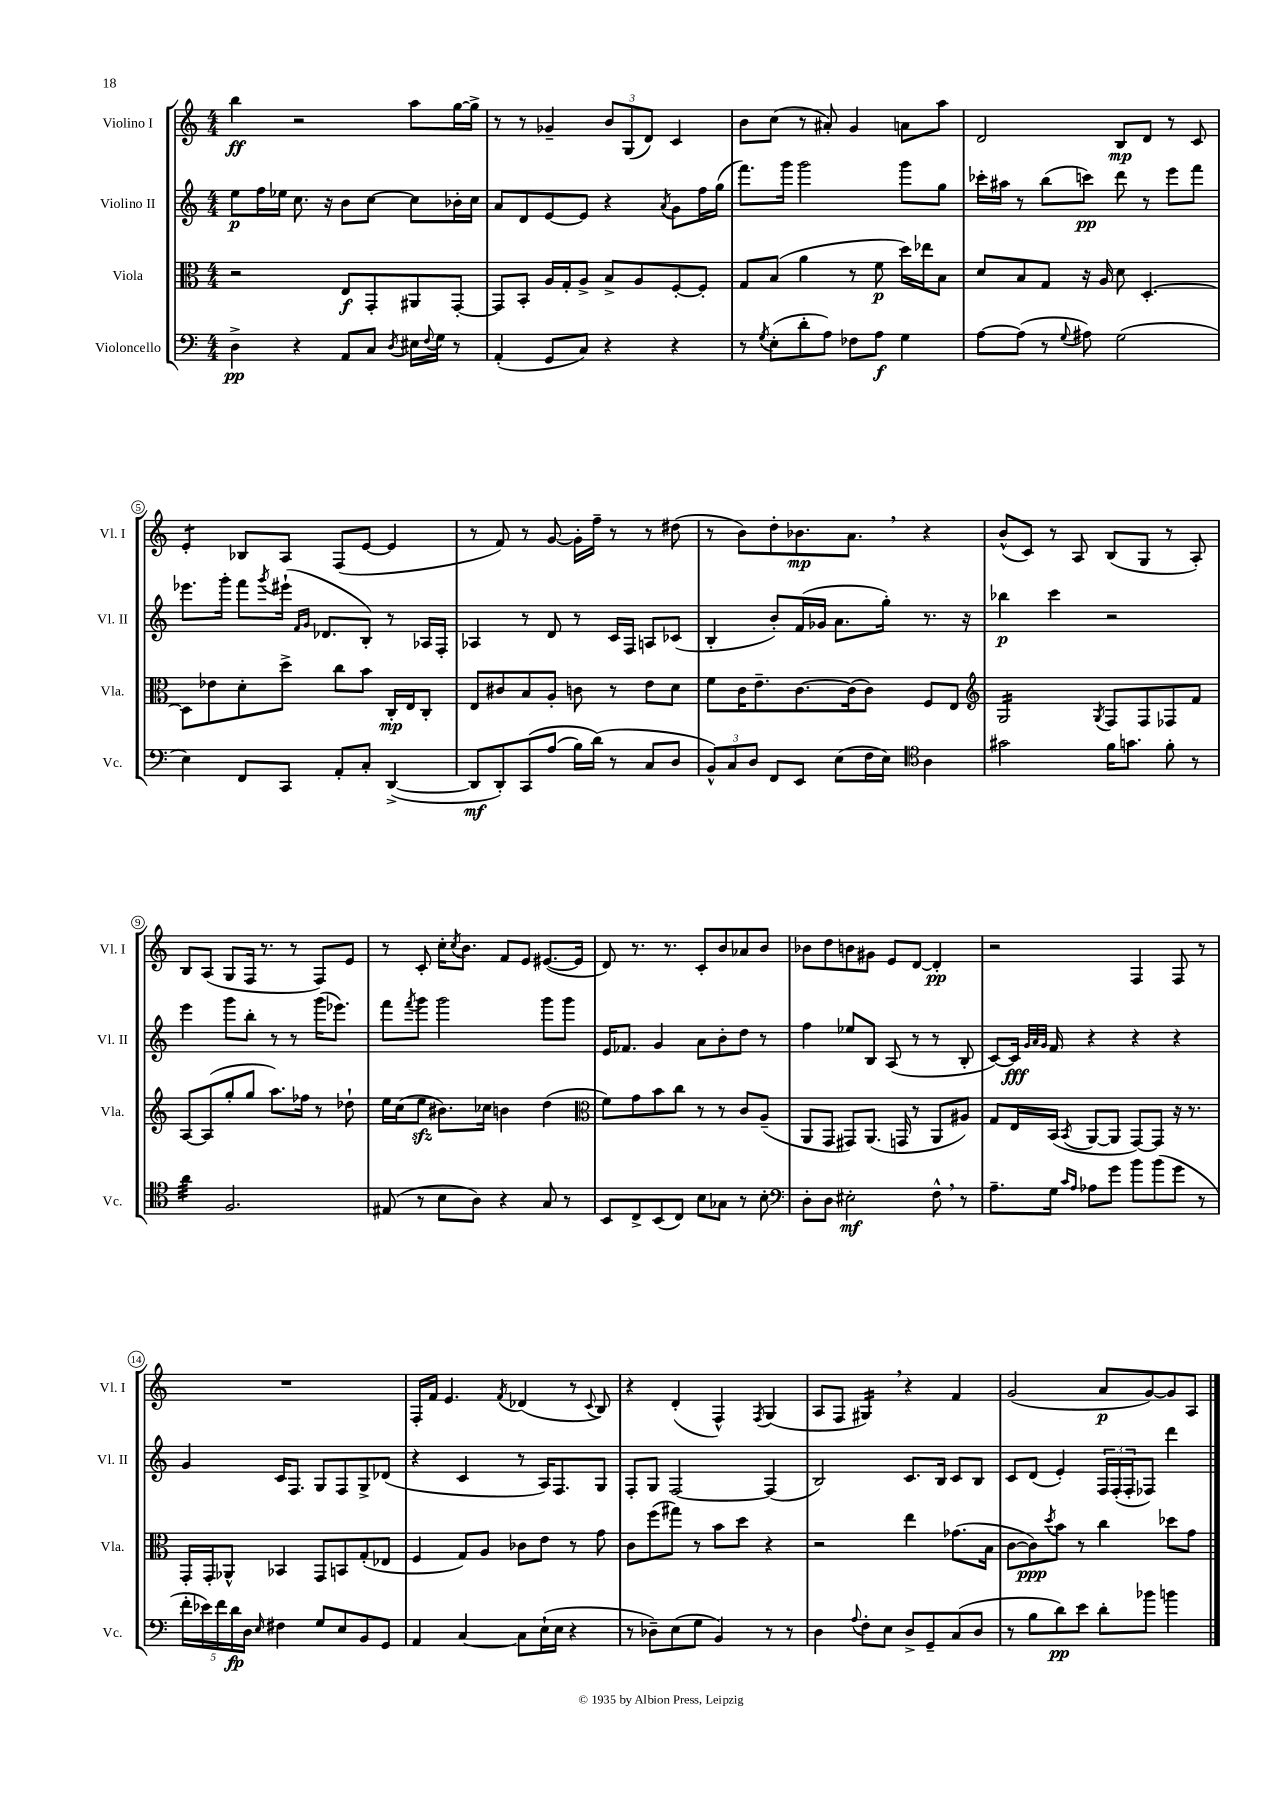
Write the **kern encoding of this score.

**kern	**kern	**kern	**kern
*staff4	*staff3	*staff2	*staff1
*clefF4	*clefC3	*clefG2	*clefG2
*k[]	*k[]	*k[]	*k[]
*M4/4	*M4/4	*M4/4	*M4/4
4D^\	2r	8ee\L	4bb\
.	.	16ff\L	.
.	.	16ee-\JJ	.
4r	.	8.cc\	2r
.	.	16r	.
8AA/L	8E/L	8b\L	.
8C/J	8GG'/	[8cc\J	.
8qD/	.	.	.
16E#\LL	8AA#/	8cc\]L	8aa\L
8qqF/	.	.	.
16G\JJ	.	.	.
8r	[8GG'/J	16b-'\L	[16gg\L
.	.	16cc\JJ	16gg^\]JJ
=	=	=	=
(4AA'/	8GG/]L	8a/L	8r
.	8BB'/J	8d/	8r
8GG/L	16A/LL	[8e/	4g-~/
.	16G'/J	.	.
8C/J)	8A^/J	8e/]J	.
4r	8B^/L	4r	12b/L
.	.	.	(12G/
.	8A/	.	.
.	.	.	12d/J)
.	.	8qa/	.
4r	[8F'/	8g\L	4c/
.	8F'/]J	16ff\L	.
.	.	(16gg\JJ	.
=	=	=	=
8r	8G/L	8.fff\L)	8b\L
8qG/	.	.	.
(8E'\L	(8B/J	.	(8cc\J
.	.	16ggg\Jk	.
8d'\	4a\	2ggg\	8r
8A\J)	.	.	8a#'/)
8F-\L	8r	.	4g/
8A\J	8f\	.	.
4G\	16dd\LL)	8ggg\L	8a\L
.	16ee-\J	.	.
.	8B\J	8gg\J	8aa\J
=	=	=	=
[8A\L	8d/L	16ccc-'\LL	2d/
.	.	16aa#\JJ	.
(8A\]J	8B/	8r	.
8r	8G/J	(8bb\L	.
8qqG/	.	.	.
8A#\)	16r	8ccc\J)	.
.	16A/	.	.
(2G\	8d\	8ddd\	8B/L
.	[4.D'/	8r	8d/J
.	.	8eee\L	8r
.	.	8fff\J	8c/
=	=	=	=
4E\)	8D\]L	8.eee-\L	4e'/
.	8e-\	.	.
.	.	16ggg'\Jk	.
8FF/L	8d'\	8fff\L	8B-/L
.	.	8qggg/	.
8CC/J	8dd^\J	(16eee#`\Jk	8A/J
.	.	16qqf/LL	.
.	.	16qqg/JJ	.
.	.	8.d-/L	.
8AA'/L	8cc\L	.	(8F/L
8C'/J	8b\J	8B'/J)	[8e/J
([4DD^/	16C'/LL	8r	4e/]
.	16E/J	.	.
.	8C'/J	16A-/LL	.
.	.	16F'/JJ	.
=	=	=	=
8DD/]L	8E/L	4A-/	8r
8DD'/)	8c#/	.	8f/)
&(8CC/	8B/	8r	8r
(8A/J	8A'/J	8d/	[8g/
16B\LL)	8c\	8r	16g'\]LL
(16d\JJ&)	.	.	16ff~\JJ
8r	8r	16c/LL	8r
.	.	16F/JJ	.
8C/L	8e\L	8A/L	8r
8D/J	8d\J	(8c-/J	(8dd#\
=	=	=	=
12BB^^/L)	8f\L	4B'/	8r
12C/	.	.	.
.	16c\K	.	8b\L)
12D/J	.	.	.
.	8.e~\	.	.
8FF/L	.	8b'/L)	8dd'\
8EE/J	[8.c\	(16f/L	8.b-\
.	.	16g-/JJ	.
(8E\L	.	8.a\L	.
.	(16c\]k	.	8.a\J
16F\L	8c\J)	.	.
16E\JJ)	.	16gg'\Jk)	.
*clefC4	*	*	*
4A\	8F/L	8.r	4r
.	8E/J	.	.
.	.	16r	.
=	=	=	=
*	*clefG2	*	*
2g#\	2G/	4bb-\	(8b^^/L
.	.	.	8c/J)
.	.	4ccc\	8r
.	.	.	8A/
.	8qG/	.	.
16f\LK	8F/L	2r	(8B/L
8.g\J	.	.	.
.	8F/	.	8G/J
8f'\	8F-/	.	8r
8r	8f/J	.	8A'/)
=	=	=	=
4a\	[8A/L	4eee\	8B/L
.	(8A/]	.	(8A/J
2.F/	8gg'/	8ggg\L	8G/L
.	8gg/J	8bb'\J	16F/Jk
.	.	.	8.r
.	8.aa\L)	8r	.
.	.	8r	8r
.	16ff-\Jk	.	.
.	8r	(16ggg\LK	8F/L)
.	.	8.eee-\J)	.
.	8dd-`\	.	8e/J
=	=	=	=
(8E#/	16ee\LL	8fff\L	8r
.	(16cc\J	.	.
.	.	8qfff/	.
8r	8ee\J	8ggg\J	8c'/
8B\L	8.b#\L)	2ggg\	16cc'\LK
.	.	.	8qcc/
.	.	.	8.b\J
8A\J)	.	.	.
.	16cc-\Jk	.	.
4r	4b\	.	8f/L
.	.	.	8e/J
8G/	(4dd\	8ggg\L	([8.e#/L
8r	.	8ggg\J	.
.	.	.	16e#/]Jk
=	=	=	=
*	*clefC3	*	*
8BB/L	8f\L)	16e/LK	8d/)
.	.	8.f-/J	.
8C^/	8g\	.	8.r
(8BB/	8b\	4g/	.
.	.	.	8.r
8C/J)	8cc\J	.	.
8B\L	8r	8a\L	8c'/L
8G-\J	8r	8b'\	8b/
8r	8c/L	8dd\J	8a-/
8B'\	(8A~/J	8r	8b/J
=	=	=	=
*clefF4	*	*	*
8D'\L	8AA/L	4ff\	8b-\L
8D\J	8GG/J	.	8dd\
2E#'\	8GG#/L)	8ee-/L	8b\
.	(8.AA/J	8B/J	8g#\J
.	.	(8A/	8e/L
.	16GG/	.	.
.	8r	8r	[8d/J
8F^^\	8AA/L	8r	4d'/]
8r	8A#/J)	8B'/	.
=	=	=	=
8.A~\L	8G/L	[8c/L)	2r
.	16E/L	16c/]Jk	.
.	.	32qqg/LLL	.
.	.	32qqa/	.
.	.	32qqg/JJJ	.
16G\Jk	(16BB/JJ	16f/	.
16qqc/LL	.	.	.
16qqA/JJ	8qBB/	.	.
8A-\L	[8AA/L	4r	.
8g\J	8AA/]J	.	.
8b\L	[8GG/L)	4r	4F/
(8b\	8GG/]J	.	.
8g\J	16r	4r	8F/
.	8.r	.	.
8r	.	.	8r
=	=	=	=
20f'\LL	16GG'/LL	4g/	1r
20e-\)	.	.	.
.	16GG'/J	.	.
20f\	.	.	.
.	8AA-^^/J	.	.
20d\	.	.	.
20D\JJ	.	.	.
16qqE/	.	.	.
4F#\	4BB-/	16c/LK	.
.	.	8.F/J	.
8G/L	8GG/L	8G/L	.
8E/	8BB/	8F/	.
8BB/	(8G'/	8G^/	.
8GG/J	8E-/J	(8d-/J	.
=	=	=	=
4AA/	4F/	4r	16F'/LL
.	.	.	16f/JJ
.	.	.	4.e/
[4C/	8G/L)	4c/	.
.	8A/J	.	.
.	.	.	8qf/
8C\]L	8c-\L	8r	(4d-/
(16E`\L	8e\J	16A/LK)	.
16E\JJ	.	8.F/	.
4r	8r	.	8r
.	.	.	8qqc/
.	8g\	8G/J	8B/)
=	=	=	=
8r	8c\L	8F'/L	4r
8D-~\L)	(8ff\	8G/J	.
(8E\	8gg#\J)	[2F/	(4d'/
8G\J	8r	.	.
4BB/)	8b\L	.	4F^^/)
.	8dd\J	.	.
.	.	.	8qF/
8r	4r	(4F/]	(4G/
8r	.	.	.
=	=	=	=
4D\	2r	2B/)	8A/L
.	.	.	8F/J
8qqA/	.	.	.
8F'\L	.	.	4G#/)
8E\J	.	.	.
8D^/L	4ee\	8.c/L	4r
8GG~/	.	.	.
.	.	16B/Jk	.
(8C/	(8.g-\L	8c/L	4f/
8D/J	.	8B/J	.
.	16B\Jk	.	.
=	=	=	=
8r	[8c\L	8c/L	(2g/
8B\L	8c\])	(8d/J	.
.	8qdd/	.	.
8d\)	8b\J	4e'/)	.
8e\J	8r	.	.
8d'\L	4cc\	24F/LL	8a/L
.	.	(24F'/	.
.	.	24F'/J	.
8b-\J	.	8F-/J)	[8g/)
4b\	8dd-\L	4ddd\	8g/]
.	8g\J	.	8A/J
==	==	==	==
*-	*-	*-	*-
